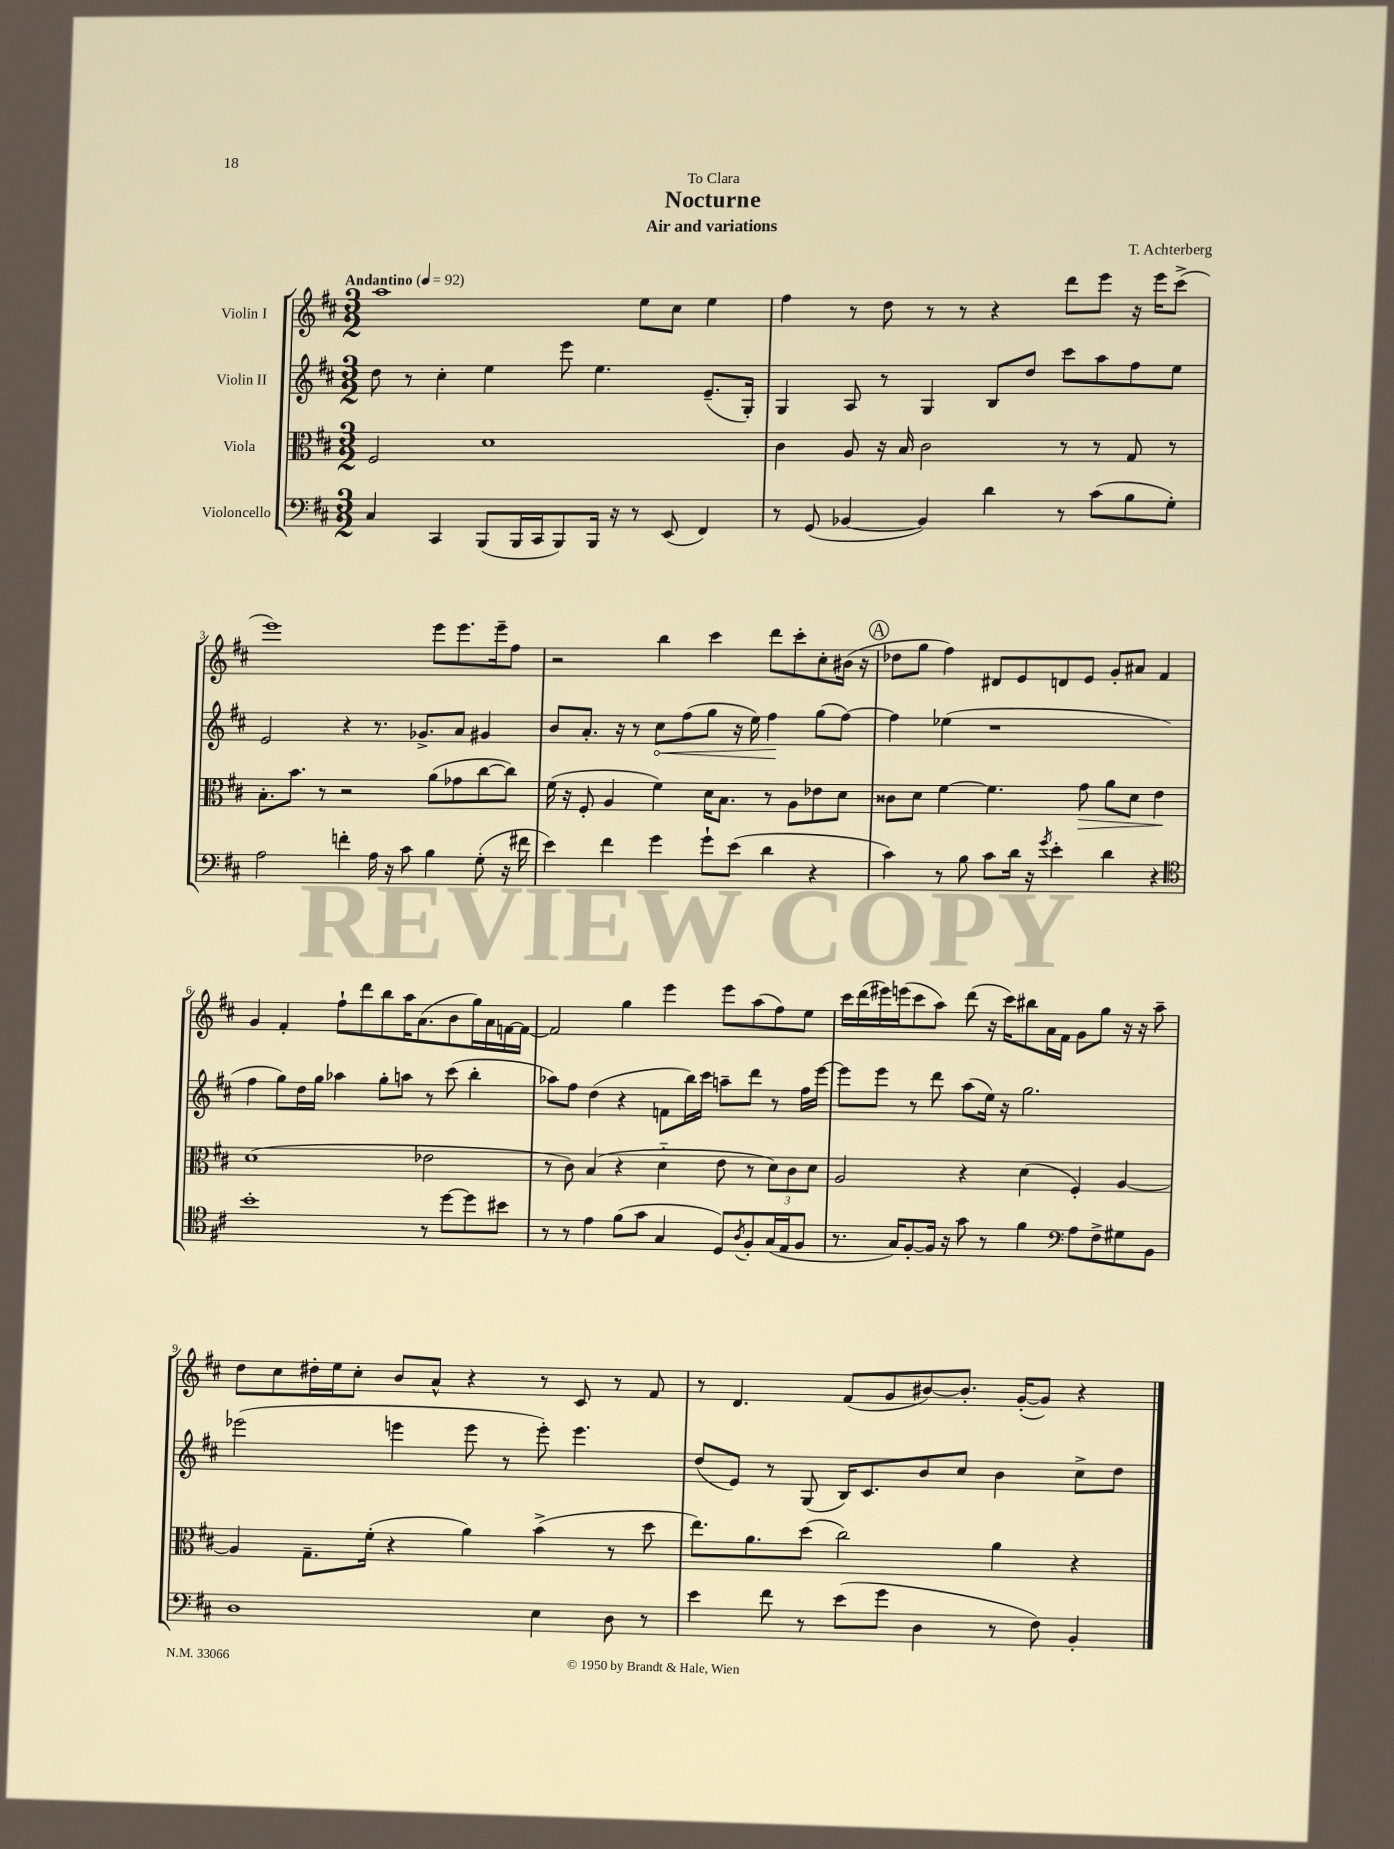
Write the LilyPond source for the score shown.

\header { title = "Nocturne" composer = "T. Achterberg" subtitle = "Air and variations" dedication = "To Clara" }
<<
\new StaffGroup <<
\new Staff = "s0" \with { instrumentName = "Violin I" } {
    \clef treble \key d \major \numericTimeSignature \time 3/2 \tempo "Andantino" 4 = 92
    a''1 e''8 cis''8 e''4 |
    fis''4 r8 d''8 r8 r8 r4 d'''8 e'''8 r16 e'''16 cis'''8->( |
    e'''1) e'''8 e'''8. e'''16-- fis''8 |
    r2 b''4 cis'''4 d'''8 cis'''8-. cis''8-. bis'16( r16 |
    \mark \markup { \circle "A" } des''8 g''8 fis''4) dis'8 e'8 d'8 e'8 g'8-. ais'8 fis'4 |
    g'4 fis'4-. fis''8-! d'''8 b''8 a''16 a'8.( b'8 g''16) a'16 f'16~ f'16~ |
    f'2 g''4 e'''4 e'''8 a''8( fis''8) e''8 |
    cis'''16 d'''16( eis'''16) e'''16( cis'''8 a''8) d'''8( r16 cis'''16) bis''8 a'16 fis'16 g'8 g''8 r16 r16 a''8-- |
    d''8 cis''8 dis''16-. e''16 cis''8-. b'8 a'8-^ r4 r8 cis'8 r8 fis'8 |
    r8 d'4. fis'8( g'8 bis'8~) bis'8.-. g'16~-.( g'8) r4 \bar "|." |
}
\new Staff = "s1" \with { instrumentName = "Violin II" } {
    \clef treble \key d \major \numericTimeSignature \time 3/2
    d''8 r8 cis''4-. e''4 e'''8 e''4. e'8.--( g16-.) |
    g4 a8 r8 g4 b8 d''8 cis'''8 a''8 fis''8 e''8 |
    e'2 r4 r8. ges'8.-> a'8 gis'4 |
    b'8 a'8.-. r16 r8 \once \override Hairpin.circled-tip = ##t cis''8\< fis''8( g''8 r16 e''16) fis''4\! g''8( fis''8~) |
    \mark \markup { \circle "A" } fis''4 ees''4( r1 |
    fis''4 g''8) d''16 g''16 aes''4 g''8-. a''8 r8 cis'''8( b''4-. |
    aes''8) fis''8 d''4( r4 f'8 b''16) cis'''16 a''8-- d'''8 r8 fis''16 e'''16~ |
    e'''8 e'''8 r8 d'''8 a''8( e''16) r16 g''2. |
    ees'''2( e'''4 e'''8 r8 e'''8-.) e'''4. |
    d''8( e'8) r8 g8( b16) cis'8. b'8 cis''8 b'4 cis''8-> d''8 \bar "|." |
}
\new Staff = "s2" \with { instrumentName = "Viola" } {
    \clef alto \key d \major \numericTimeSignature \time 3/2
    fis2 d'1 |
    cis'4 a8 r16 b16 cis'2 r8 r8 g8 r8 |
    b8.-. b'8. r8 r2 a'8( ges'8 cis''8~ cis''8) |
    fis'16( r16 fis8-. a4 fis'4) d'16 b8. r8 a8 ees'8 d'8 |
    \mark \markup { \circle "A" } cisis'8 d'8 fis'4~ fis'4. g'8\> a'8 d'8 e'4\! |
    d'1( ees'2 |
    r8 cis'8) b4( r4 d'4-_ e'8 r8 \tuplet 3/2 { d'8) cis'8 d'8 } |
    a2 r4 d'4( fis4-.) a4~ |
    a4 g8.-- fis'16-.( r4 a'4) b'4->( r8 d''8 |
    e''8.) a'8. d''8( cis''2) a'4 r4 \bar "|." |
}
\new Staff = "s3" \with { instrumentName = "Violoncello" } {
    \clef bass \key d \major \numericTimeSignature \time 3/2
    cis4 cis,4 b,,8( b,,16 cis,16 b,,8) b,,16 r16 r8 e,8( fis,4) |
    r8 g,8( bes,4~ bes,4) d'4 r8 cis'8( b8 g8-.) |
    a2 f'4-. a16 r16 cis'8 b4 g8-.( r16 fis'16 |
    e'4) fis'4 g'4 g'8-! e'8( d'4 r4 |
    \mark \markup { \circle "A" } cis'4) r8 b8 cis'8 d'16 r16 \acciaccatura { g'8 } e'4-. d'4 r4 |
    \clef tenor b'1-. r8 d''8~ d''8 bis'8 |
    r8 r8 e'4 fis'8( g'8 g4 d8) \acciaccatura { a8 } fis8-. g16( e16 fis8 |
    r8. g16) fis8~-. fis16 r16 g'8 r8 fis'4 \clef bass a8 fis8-> gis8 b,8 |
    d1 e4 d8 r8 |
    e'4 fis'8 r8 e'8( g'8 d4 r8 fis8) b,4-. \bar "|." |
}
>>
>>
